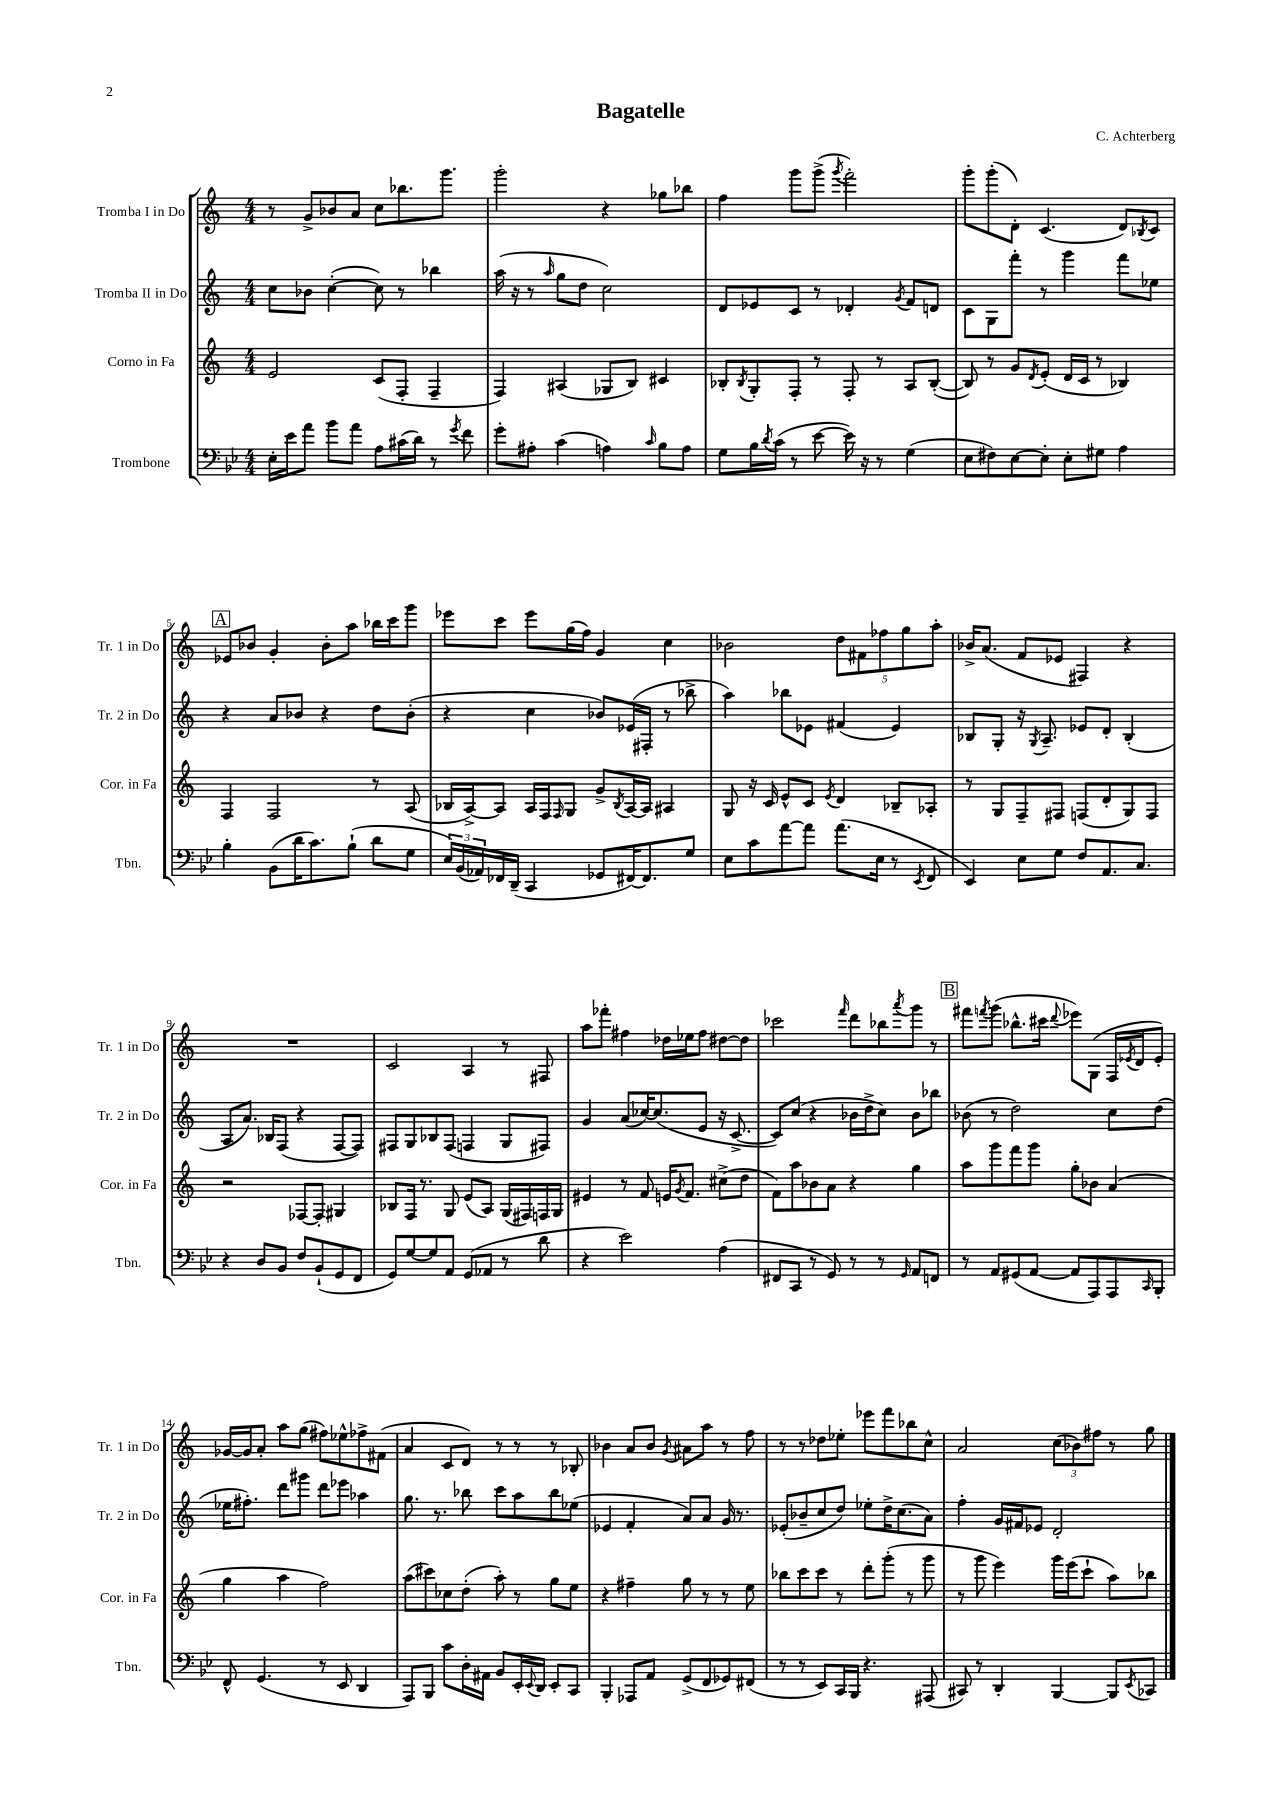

**kern	**kern	**kern	**kern
*staff4	*staff3	*staff2	*staff1
*clefF4	*clefG2	*clefG2	*clefG2
*k[b-e-]	*k[]	*k[]	*k[]
*M4/4	*M4/4	*M4/4	*M4/4
16E-'	2e	8cc	8r
16e-	.	.	.
8a	.	8b-	8g^
8b-	.	([4cc'	8b-
8a	.	.	8a
8A	(8c	8cc])	8cc
(16c#	8F'	8r	8.bb-
16d)	.	.	.
8r	4F~	4bb-	.
.	.	.	8.ggg
8qg	.	.	.
8f	.	.	.
=	=	=	=
8g'	4F)	(16aa	2ggg'
.	.	16r	.
8A#'	.	8r	.
.	.	16qqaa	.
(4c	(4A#	8gg	.
.	.	8dd	.
4A)	8G-	2cc)	4r
.	8B)	.	.
16qqc	.	.	.
8B-	4c#	.	8gg-
8A	.	.	8bb-
=	=	=	=
8G	8B-'	8d	4ff
.	8qB-	.	.
16B-	8G'	8e-	.
8qd	.	.	.
(16c	.	.	.
8r	8F'	8c	8ggg
[8e-	8r	8r	(8ggg^
.	.	.	8qggg
16e-])	8F'	4d-'	2fff')
16r	.	.	.
8r	8r	.	.
.	.	8qg	.
(4G	8A	8f	.
.	([8B-'	8d	.
=	=	=	=
8E-	8B-])	8c	8ggg'
8F#)	8r	8G	(8ggg'
[8E-	8g	8fff'	8d')
.	8qd	.	.
8E-']	(8e'	8r	(4.c
8E-'	16d	4ggg	.
.	16c	.	.
8G#	8r	.	.
4A	4B-)	8fff	8d)
.	.	.	8qB-
.	.	8ee-	8c
=	=	=	=
4B-'	4F	4r	8e-
.	.	.	8b-
(8BB-	2F	8a	4g'
16d	.	8b-	.
8.c)	.	.	.
.	.	4r	8b-'
(8B-`	.	.	8aa
8d	8r	8dd	16bb-
.	.	.	16ccc
8G	(8A	(8b-'	8ggg
=	=	=	=
24E-)	16B-	4r	8eee-
(24BB-	.	.	.
.	[16A^)	.	.
24AA-)	.	.	.
16FF-	8A]	.	8ccc
(16DD~	.	.	.
4CC	16A	4cc	8eee-
.	16F	.	.
.	16qqF	.	.
.	8G	.	(16gg
.	.	.	16ff)
8GG-	8g^	8b-)	4g
.	8qB-	.	.
[16FF#)	[16A	(16e-	.
8.FF#]	16A]	16F#'	.
.	4A#	8r	4cc
8G	.	8bb-^	.
=	=	=	=
8E-	8G	4aa)	2b-
8c	16r	.	.
.	16c	.	.
[8a	8e^^	8bb-	.
8a]	8c	8e-	.
.	8qe	.	.
(8.a	4d	(4f#	10dd
.	.	.	10f#
16E-	.	.	.
.	.	.	10ff-
8r	8B-~	4e-)	.
.	.	.	10gg
8qEE-	.	.	.
8FF	8A-'	.	.
.	.	.	10aa'
=	=	=	=
4EE-)	8r	8B-	16b-^
.	.	.	(8.a
.	8G	8G'	.
8E-	8F~	16r	8f
.	.	8qG	.
.	.	8.A~	.
8G	8F#	.	8e-
8F	(8F	8e-	4F#)
8.AA	8d'	8d'	.
.	8G)	(4B-'	4r
8.C	.	.	.
.	8F	.	.
=	=	=	=
4r	2r	8A	1r
.	.	8.a)	.
8D	.	.	.
.	.	16B-	.
8BB-	.	(8F	.
8F	[8F-	4r	.
(8BB-`	8F-']	.	.
8GG	4G#	[8F	.
8FF	.	8F])	.
=	=	=	=
8GG)	8B-	8F#	2c
[8G	16F	8G	.
.	8.r	.	.
8G]	.	8B-	.
8AA	8G	(8F#	.
(8GG	(8e	4F	4A
8AA-	8A)	.	.
8r	(16G	8G	8r
.	16F#)	.	.
8d	16F	8F#)	8F#
.	16G	.	.
=	=	=	=
4r	4e#	4g	8aa
.	.	.	8fff-'
2e-)	8r	(8a	4ff#
.	8f	[16cc-)	.
.	.	(8.cc-]	.
.	16e	.	16dd-
.	8qg	.	.
.	8.f	.	16ee-
.	.	8e	8ff#
(4A	(8cc#^	16r	[8dd#
.	.	[8.c^	.
.	8dd	.	8dd#]
=	=	=	=
8FF#	8f)	8c])	2ccc-
8CC	8aa	(8cc	.
8r	8b-	4r	.
8GG)	8a	.	.
.	.	.	16qqfff
8r	4r	16b-	8ddd
.	.	16dd^	.
8r	.	8cc)	8bb-
16qqGG	.	.	8qaaa
8AA	4gg	8b-	8ggg
8FF	.	8bb-	8r
=	=	=	=
8r	8aa	(8b-	8fff#
.	.	.	8qfff
8AA	8ggg	8r	(8ggg
(8GG#	8fff	2dd)	8.bb-^^
[8AA	8ggg	.	.
.	.	.	16ccc#
.	.	.	8qqddd
8AA]	8gg'	.	8eee-)
8AAA)	8b-	.	(8G
8AAA	(4a	8cc	16F
.	.	.	8qe-
.	.	.	16d
16qqCC	.	.	.
8BBB-'	.	(8dd	8e-')
=	=	=	=
8FF^^	4gg	16ee-	[16g-
.	.	8.ff#')	16g-]
(4.GG	.	.	8a'
.	4aa	8ddd	8aa
.	.	8ggg#	(8gg
8r	2ff)	8ddd	8ff#)
8EE-	.	8eee-	8ee-^^
4DD	.	4aa-	8ff-^
.	.	.	(8f#
=	=	=	=
8AAA)	(8aa	8.gg	4a
8BBB-	8ccc#)	.	.
.	.	8.r	.
8c	8cc-	.	8c
16D'	(8dd'	8bb-	8d)
16AA#	.	.	.
8BB-	8aa')	8ccc	8r
16EE-'	8r	8aa	8r
8qqEE-	.	.	.
16DD	.	.	.
8EE-'	8gg	8bb-	8r
8CC	8ee	(8ee-	8B-'
=	=	=	=
4BBB-'	4r	4e-	4b-
8AAA-	4ff#~	4f'	8a
8AA	.	.	8b-
.	.	.	8qg
(8GG^	8gg	8a)	8a#
8FF	8r	8a	8aa
8GG-)	8r	16g	8r
.	.	8.r	.
(8FF#	8ee	.	8ff
=	=	=	=
8r	8bb-	(8e-'	8r
8r	8ccc	8b-~	8r
8EE-)	8ccc	8cc	8dd-
16CC	8r	8dd)	8ee-'
16BBB-	.	.	.
4.r	8ddd'	8ee-'	8eee-
.	(8ggg'	16dd^	8fff
.	.	(8.cc	.
.	8r	.	8bb-
(8AAA#	8ggg	8a)	8cc^^
=	=	=	=
8CC#)	8r	4ff'	2a
8r	8ggg	.	.
4DD'	4eee)	16g	.
.	.	16f#	.
.	.	8e-	.
[4BBB-	16ggg	2d'	(12cc
.	(16eee	.	.
.	.	.	12b-)
.	8ccc`	.	.
.	.	.	12ff#
8BBB-]	8aa)	.	8r
8qEE-	.	.	.
8CC-	8bb-	.	8gg
==	==	==	==
*-	*-	*-	*-
